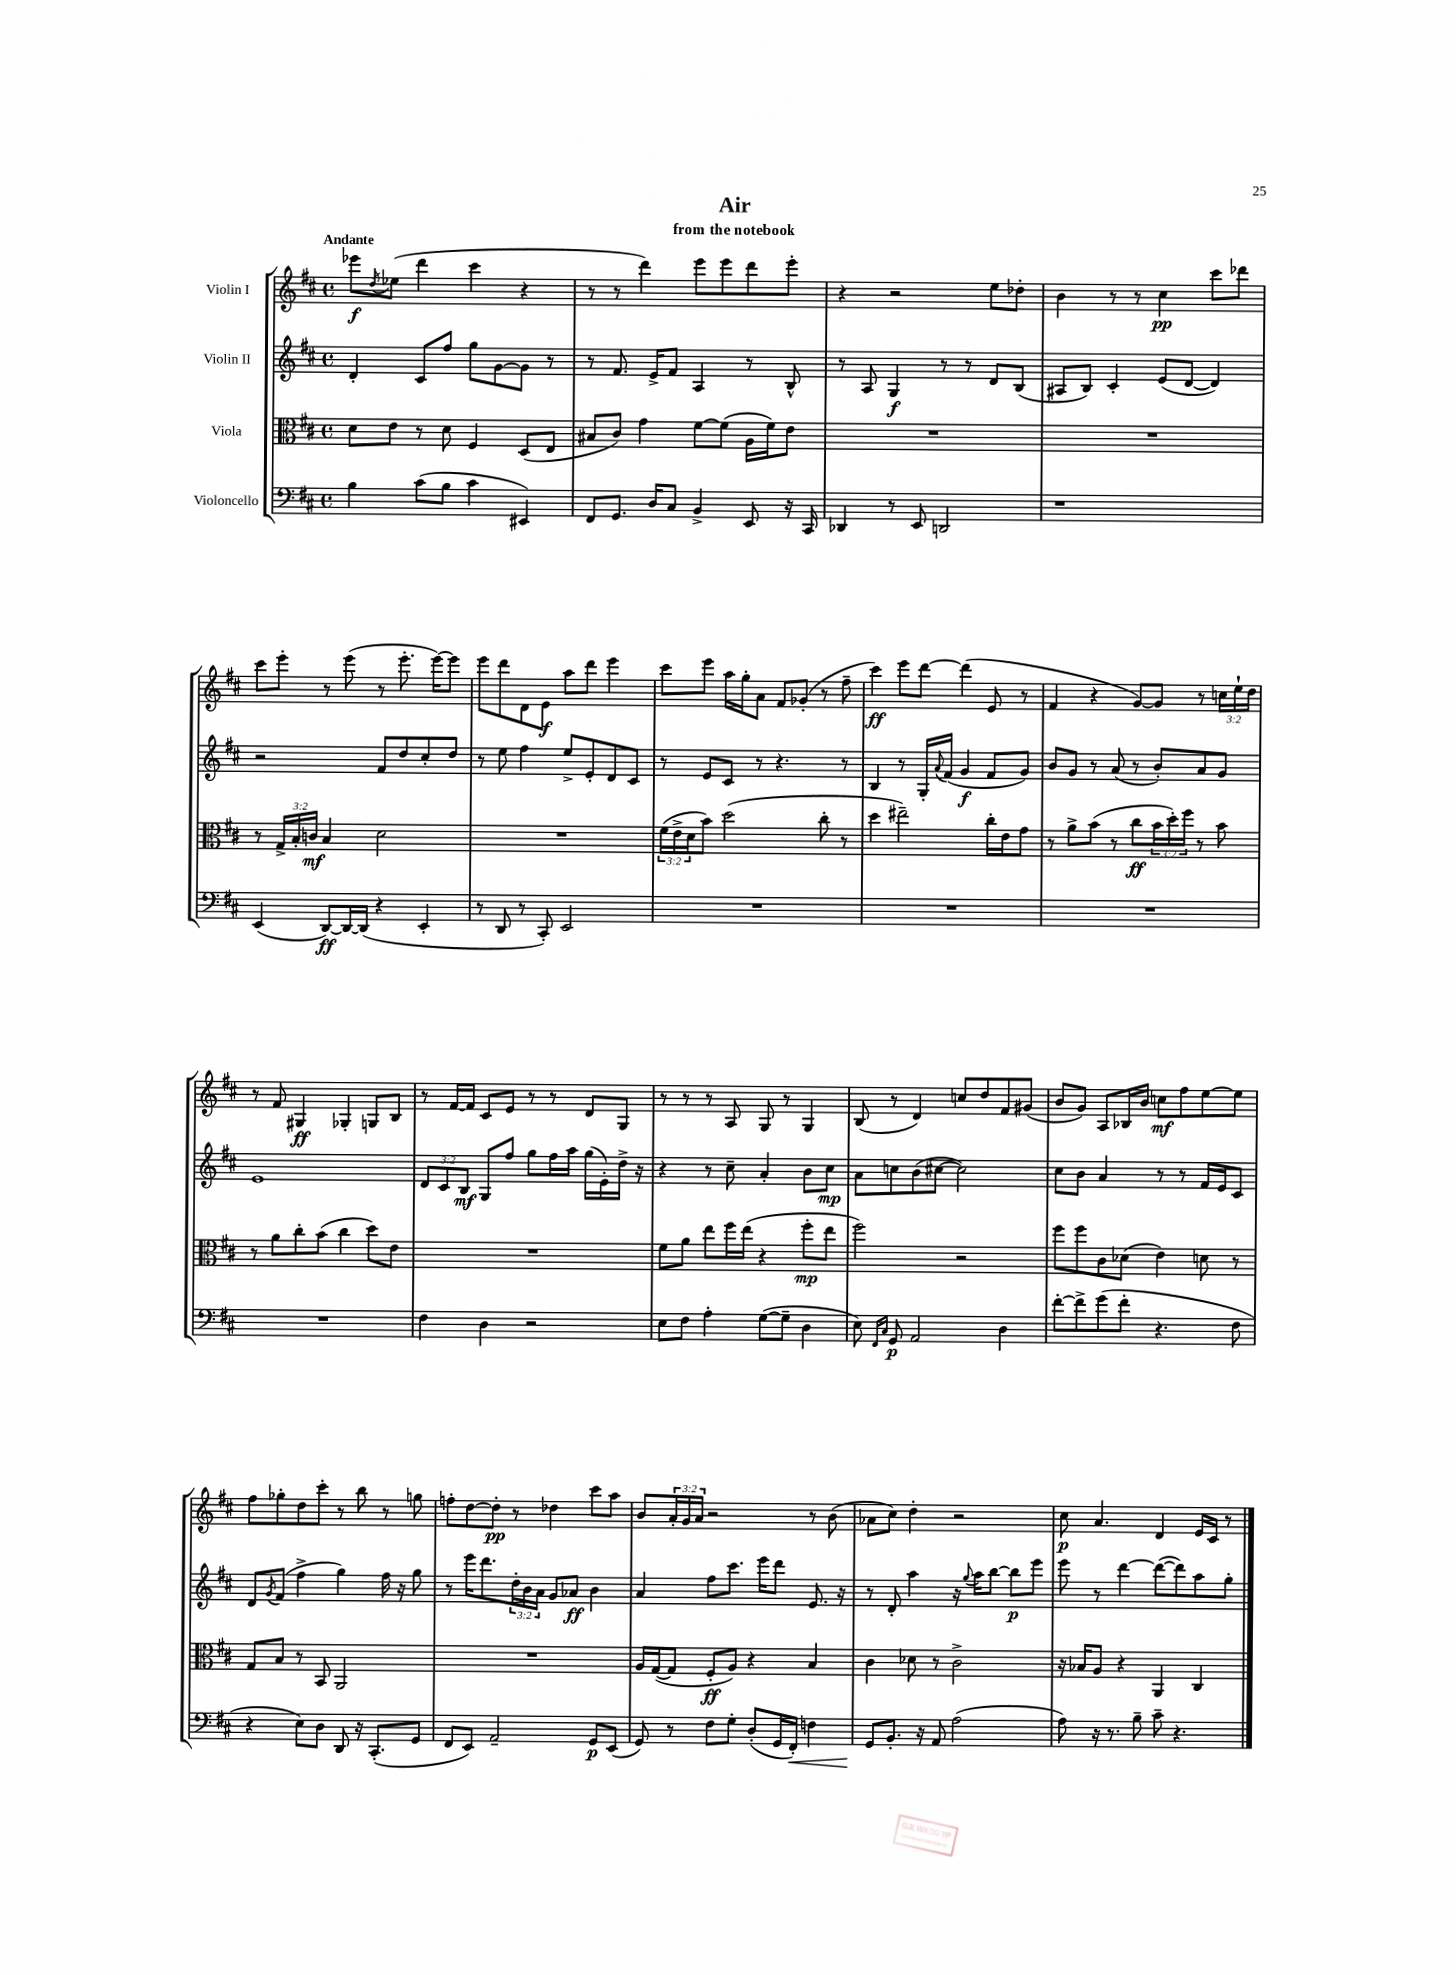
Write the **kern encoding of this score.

**kern	**dynam	**kern	**dynam	**kern	**dynam	**kern	**dynam
*part4	*part4	*part3	*part3	*part2	*part2	*part1	*part1
*staff4	*staff4	*staff3	*staff3	*staff2	*staff2	*staff1	*staff1
*I"Violoncello	*	*I"Viola	*	*I"Violin II	*	*I"Violin I	*
*clefF4	*	*clefC3	*	*clefG2	*	*clefG2	*
*k[f#c#]	*	*k[f#c#]	*	*k[f#c#]	*	*k[f#c#]	*
*M4/4	*	*M4/4	*	*M4/4	*	*M4/4	*
*met(c)	*	*met(c)	*	*met(c)	*	*met(c)	*
=1	=1	=1	=1	=1	=1	=1	=1
!	!	!	!	!	!	!LO:TX:a:B:t=Andante	!
4B\	.	8d\L	.	4d'/	.	8eee-X\L	f
.	.	.	.	.	.	8qdd/	.
.	.	8e\J	.	.	.	(8ee-X\J	.
(8c#\L	.	8r	.	8c#/L	.	4ddd\	.
8B\J	.	8d\	.	8ff#/J	.	.	.
4c#\	.	4F#/	.	8gg\L	.	4ccc#\	.
.	.	.	.	[8g\	.	.	.
4EE#X/)	.	(8D/L	.	8g\J]	.	4r	.
.	.	8E/J	.	8r	.	.	.
=2	=2	=2	=2	=2	=2	=2	=2
8FF#/L	.	8B#X/L	.	8r	.	8r	.
8.GG/J	.	8c#/J)	.	8.f#/	.	8r	.
.	.	4g\	.	.	.	4ddd\)	.
16D/KL	.	.	.	16e^/KL	.	.	.
8C#/J	.	.	.	8f#/J	.	.	.
4BB^/	.	[8f#\L	.	4A/	.	8eee\L	.
.	.	(8f#\J]	.	.	.	8eee\	.
8EE/	.	16A\LL	.	8r	.	8ddd\	.
.	.	16f#\J)	.	.	.	.	.
16r	.	8e\J	.	8B^^/	.	8eee'\J	.
16CC#/	.	.	.	.	.	.	.
=3	=3	=3	=3	=3	=3	=3	=3
4DD-X/	.	1r	.	8r	.	4r	.
.	.	.	.	8A/	.	.	.
8r	.	.	.	4G/	f	2r	.
8EE/	.	.	.	.	.	.	.
2DDn/	.	.	.	8r	.	.	.
.	.	.	.	8r	.	.	.
.	.	.	.	8d/L	.	8ee\L	.
.	.	.	.	(8B/J	.	8dd-X'\J	.
=4	=4	=4	=4	=4	=4	=4	=4
1r	.	1r	.	8A#X/L	.	4b\	.
.	.	.	.	8B/J)	.	.	.
.	.	.	.	4c#'/	.	8r	.
.	.	.	.	.	.	8r	.
.	.	.	.	(8e/L	.	4cc#\	pp
.	.	.	.	[8d/J	.	.	.
.	.	.	.	4d/])	.	8ccc#\L	.
.	.	.	.	.	.	8ddd-X\J	.
!!LO:LB:g=z
=5	=5	=5	=5	=5	=5	=5	=5
(4EE/	.	8r	.	2r	.	8ccc#\L	.
.	.	24G^/LL	.	.	.	8eee'\J	.
.	.	24B'/	.	.	.	.	.
.	.	24cn/JJ	mf	.	.	.	.
[8DD/L)	ff	4B/	.	.	.	8r	.
16DD/L_	.	.	.	.	.	(8eee\	.
(16DD/JJ]	.	.	.	.	.	.	.
4r	.	2d\	.	8f#/L	.	8r	.
.	.	.	.	8dd/	.	8.eee'\	.
4EE'/	.	.	.	8cc#'/	.	.	.
.	.	.	.	.	.	[16eee\KL)	.
.	.	.	.	8dd/J	.	8eee\J]	.
=6	=6	=6	=6	=6	=6	=6	=6
8r	.	1r	.	8r	.	8eee\L	.
8DD/	.	.	.	8ee\	.	8ddd\	.
8r	.	.	.	4ff#\	.	8d\	.
8CC#'/)	.	.	.	.	.	8e\J	f
2EE/	.	.	.	8ee^/L	.	8aa\L	.
.	.	.	.	8e'/	.	8ddd\J	.
.	.	.	.	8d/	.	4eee\	.
.	.	.	.	8c#/J	.	.	.
=7	=7	=7	=7	=7	=7	=7	=7
1r	.	(24f#\LL	.	8r	.	8ccc#\L	.
.	.	24e^\	.	.	.	.	.
.	.	24d\J	.	.	.	.	.
.	.	8b\J)	.	8e/L	.	8eee\J	.
.	.	(2dd\	.	8c#/J	.	16aa\LL	.
.	.	.	.	.	.	16gg'\J	.
.	.	.	.	8r	.	8a\J	.
.	.	.	.	4.r	.	8f#/L	.
.	.	.	.	.	.	(8g-X'/J	.
.	.	8cc#'\	.	.	.	8r	.
.	.	8r	.	8r	.	8ff#~\	.
=8	=8	=8	=8	=8	=8	=8	=8
1r	.	4dd\	.	4B/	.	4ccc#\)	ff
.	.	2ee#X~\)	.	8r	.	8eee\L	.
.	.	.	.	16G'/LL	.	[8ddd\J	.
.	.	.	.	8qqa/	.	.	.
.	.	.	.	(16f#/JJ	.	.	.
.	.	.	.	4g/	f	(4ddd\]	.
.	.	16cc#'\LL	.	8f#/L	.	8e/	.
.	.	16e\J	.	.	.	.	.
.	.	8g\J	.	8g/J)	.	8r	.
=9	=9	=9	=9	=9	=9	=9	=9
1r	.	8r	.	8b/L	.	4f#/	.
.	.	8a^\L	.	8g/J	.	.	.
.	.	(8b\J	.	8r	.	4r	.
.	.	8r	.	(8a/	.	.	.
.	.	8cc#\L	ff	8r	.	[8g/L)	.
.	.	24b\L	.	8b'/L)	.	8g/J]	.
.	.	24dd'\)	.	.	.	.	.
.	.	24ff#\JJ	.	.	.	.	.
.	.	8r	.	8a/	.	8r	.
.	.	8b\	.	8g/J	.	24ccn\LL	.
.	.	.	.	.	.	24ee`\	.
.	.	.	.	.	.	24dd\JJ	.
!!LO:LB:g=z
=10	=10	=10	=10	=10	=10	=10	=10
1r	.	8r	.	1e	.	8r	.
.	.	8a\L	.	.	.	8f#/	.
.	.	8cc#'\	.	.	.	4G#X/	ff
.	.	(8b\J	.	.	.	.	.
.	.	4cc#\	.	.	.	4G-X'/	.
.	.	8dd\L)	.	.	.	8Gn/L	.
.	.	8e\J	.	.	.	8B/J	.
=11	=11	=11	=11	=11	=11	=11	=11
4F#\	.	1r	.	12d/L	.	8r	.
.	.	.	.	12c#/	.	.	.
.	.	.	.	.	.	[16f#/LL	.
.	.	.	.	12B/J	mf	.	.
.	.	.	.	.	.	16f#/JJ]	.
4D\	.	.	.	8G/L	.	8c#/L	.
.	.	.	.	8ff#/J	.	8e/J	.
2r	.	.	.	8gg\L	.	8r	.
.	.	.	.	16ff#\L	.	8r	.
.	.	.	.	16aa\JJ	.	.	.
.	.	.	.	(16gg\LL	.	8d/L	.
.	.	.	.	16e'\)	.	.	.
.	.	.	.	16dd^\JJ	.	8G/J	.
.	.	.	.	16r	.	.	.
=12	=12	=12	=12	=12	=12	=12	=12
8E\L	.	8f#\L	.	4r	.	8r	.
8F#\J	.	8a\J	.	.	.	8r	.
4A'\	.	8ee\L	.	8r	.	8r	.
.	.	16ff#\L	.	8cc#~\	.	8A/	.
.	.	(16ee\JJ	.	.	.	.	.
([8G\L	.	4r	.	4a'/	.	8G/	.
8G~\J]	.	.	.	.	.	8r	.
4D\	.	8ff#'\L	mp	8b\L	.	4G/	.
.	.	8ee\J	.	8cc#\J	mp	.	.
=13	=13	=13	=13	=13	=13	=13	=13
8E\)	.	2ff#\)	.	8a\L	.	(8B/	.
16qqFF#/LL	.	.	.	.	.	.	.
16qqC#/JJ	.	.	.	.	.	.	.
8GG/	p	.	.	8ccn\	.	8r	.
2AA/	.	.	.	(8b\	.	4d/)	.
.	.	.	.	[8cc#X\J	.	.	.
.	.	2r	.	2cc#\])	.	8ccn/L	.
.	.	.	.	.	.	8dd/	.
4D\	.	.	.	.	.	8f#/	.
.	.	.	.	.	.	(8g#X/J	.
=14	=14	=14	=14	=14	=14	=14	=14
[8f#'\L	.	8ff#\L	.	8cc#\L	.	8b/L	.
8f#^\]	.	8ff#\	.	8b\J	.	8g/J)	.
(8g\	.	8c#\	.	4a/	.	8A/L	.
8f#'\J	.	(8d-X\J	.	.	.	16B-X/L	.
.	.	.	.	.	.	16b/JJ	.
4.r	.	4e\)	.	8r	.	8ccn\L	mf
.	.	.	.	8r	.	8ff#\	.
.	.	8dn\	.	16f#/LL	.	[8ee\	.
.	.	.	.	16e/J	.	.	.
8F#\	.	8r	.	8c#/J	.	8ee\J]	.
!!LO:LB:g=z
=15	=15	=15	=15	=15	=15	=15	=15
4r	.	8G/L	.	8d/L	.	8ff#\L	.
.	.	.	.	8qg/	.	.	.
.	.	8B/J	.	(8f#/J	.	8gg-X'\	.
8E\L)	.	8r	.	4ff#^\	.	8dd\	.
8D\J	.	8BB/	.	.	.	8ccc#'\J	.
8DD/	.	2AA/	.	4gg\)	.	8r	.
16r	.	.	.	.	.	8bb\	.
(8.CC#'/L	.	.	.	.	.	.	.
.	.	.	.	16ff#\	.	8r	.
.	.	.	.	16r	.	.	.
8GG/J	.	.	.	8gg\	.	8ggn\	.
=16	=16	=16	=16	=16	=16	=16	=16
8FF#/L	.	1r	.	8r	.	8ffn'\L	.
8EE/J)	.	.	.	16eee\KL	.	[8dd\	.
.	.	.	.	8.ddd\	.	.	.
2AA~/	.	.	.	.	.	8dd'\J]	pp
.	.	.	.	24dd'\L	.	8r	.
.	.	.	.	24b\	.	.	.
.	.	.	.	24a\JJ	.	.	.
.	.	.	.	8g/L	.	4dd-X\	.
.	.	.	.	8a-X/J	ff	.	.
8GG/L	p	.	.	4b\	.	8ccc#\L	.
(8EE/J	.	.	.	.	.	8aa\J	.
=17	=17	=17	=17	=17	=17	=17	=17
8GG/)	.	16A/LL	.	4a/	.	8b/L	.
.	.	([16G/J	.	.	.	.	.
8r	.	8G/J]	.	.	.	24a'/L	.
.	.	.	.	.	.	24g/	.
.	.	.	.	.	.	24a/JJ	.
8F#\L	.	8F#'/L	ff	8ff#\L	.	2r	.
8G'\J	.	8A/J)	.	8.ccc#\J	.	.	.
(8D'/L	.	4r	.	.	.	.	.
.	.	.	.	16eee\KL	.	.	.
16GG/L	.	.	.	8ddd\J	.	.	.
!	!LO:HP:b	!	!	!	!	!	!
16FF#'/JJ)	<	.	.	.	.	.	.
4Fn\	.	4B/	.	8.e/	.	8r	.
.	.	.	.	.	.	(8b\	.
.	.	.	.	16r	.	.	.
=18	=18	=18	=18	=18	=18	=18	=18
8GG/L	.	4c#\	.	8r	.	8a-X\L	.
8.BB'/J	[	.	.	8d'/	.	8cc#\J)	.
.	.	8d-X\	.	4aa\	.	4dd'\	.
16r	.	.	.	.	.	.	.
8AA/	.	8r	.	.	.	.	.
(2A\	.	2c#^\	.	16r	.	2r	.
.	.	.	.	8qqgg/	.	.	.
.	.	.	.	16aa\KL	.	.	.
.	.	.	.	[8bb\J	.	.	.
.	.	.	.	8bb\L]	p	.	.
.	.	.	.	8eee\J	.	.	.
=19	=19	=19	=19	=19	=19	=19	=19
8A\)	.	16r	.	8eee\	.	8cc#\	p
.	.	16B-X/KL	.	.	.	.	.
16r	.	8A/J	.	8r	.	4.a/	.
8.r	.	.	.	.	.	.	.
.	.	4r	.	[4ddd\	.	.	.
8B~\	.	.	.	.	.	.	.
8c#~\	.	4AA/	.	(8ddd\L_	.	4d/	.
4.r	.	.	.	8ddd\])	.	.	.
.	.	4C#/	.	8aa\	.	16e/LL	.
.	.	.	.	.	.	16c#/JJ	.
.	.	.	.	8gg'\J	.	8r	.
==	==	==	==	==	==	==	==
*-	*-	*-	*-	*-	*-	*-	*-
